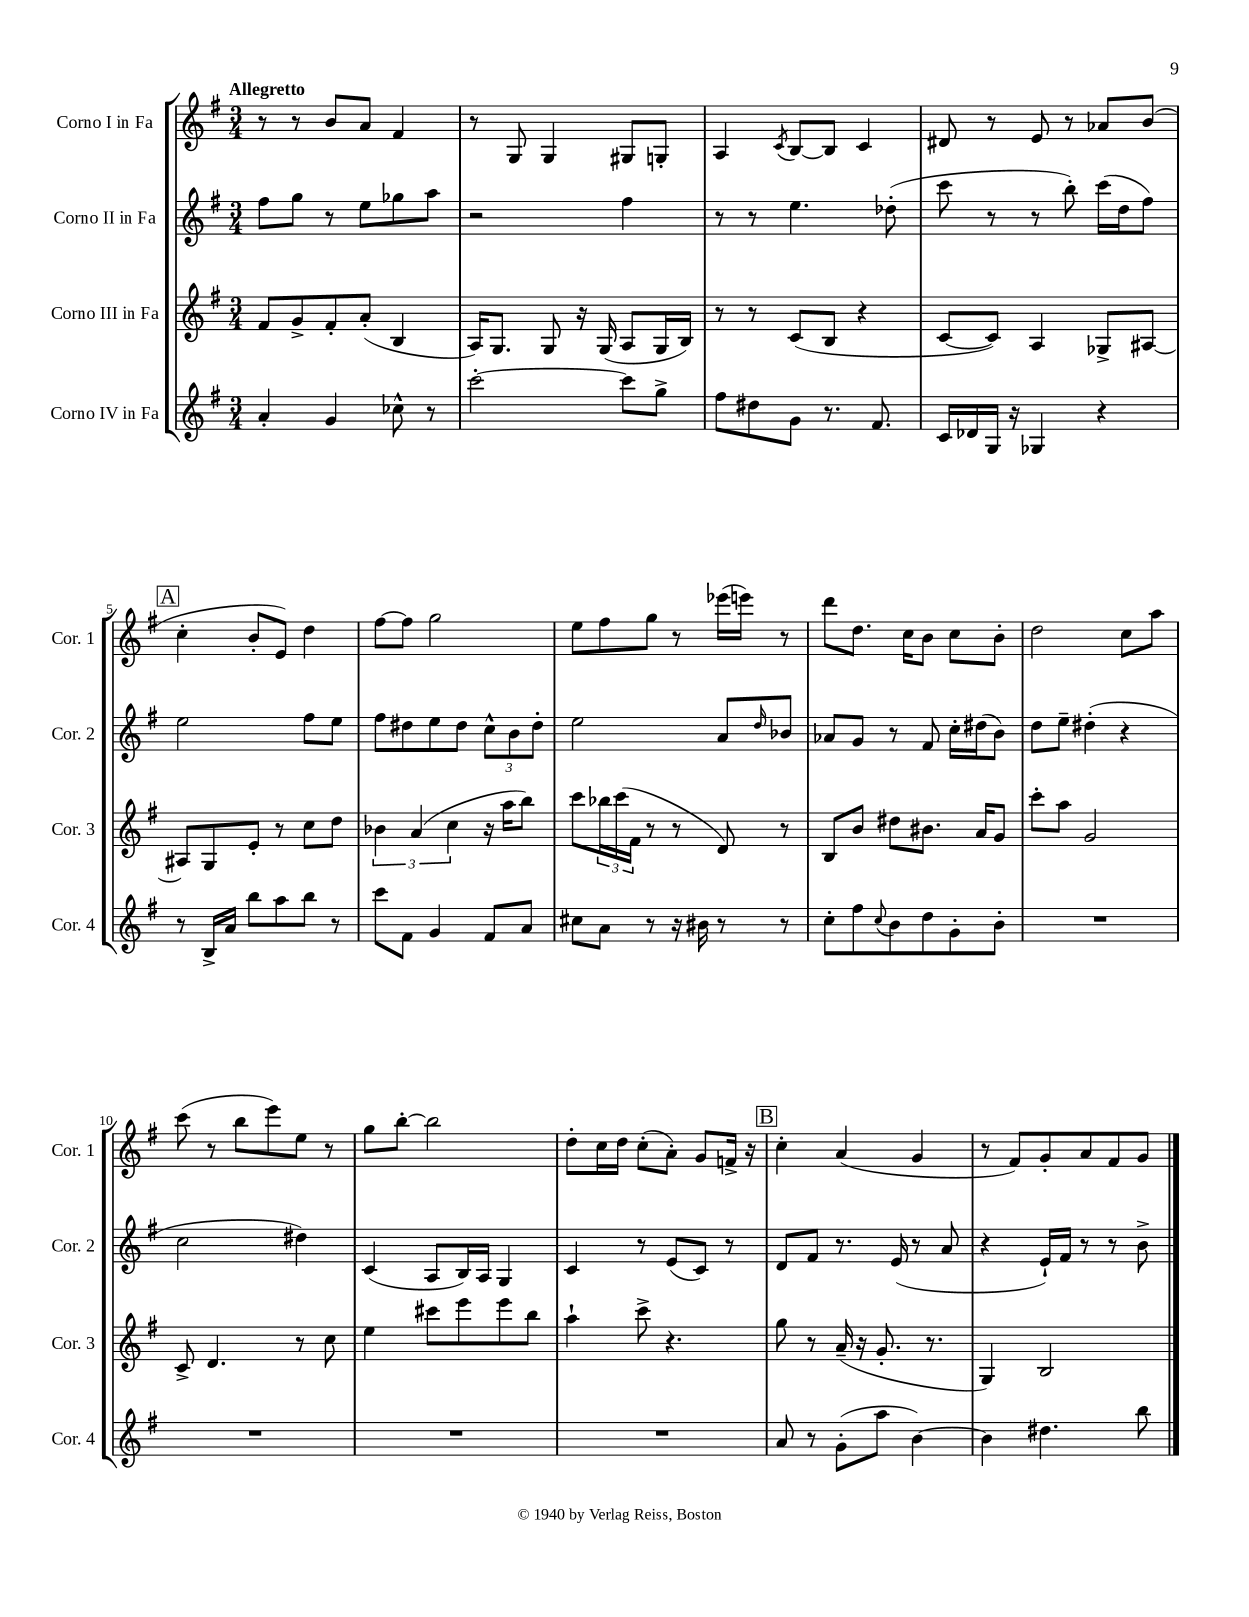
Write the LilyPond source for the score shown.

<<
\new StaffGroup <<
\new Staff = "s0" \with { instrumentName = "Corno I in Fa" shortInstrumentName = "Cor. 1" } {
    \clef treble \key g \major \numericTimeSignature \time 3/4 \tempo "Allegretto"
    r8 r8 b'8 a'8 fis'4 |
    r8 g8 g4 gis8 g8-. |
    a4 \acciaccatura { c'8 } b8~ b8 c'4 |
    dis'8 r8 e'8 r8 aes'8 b'8( |
    \mark \markup { \box "A" } c''4-. b'8-. e'8) d''4 |
    fis''8~ fis''8 g''2 |
    e''8 fis''8 g''8 r8 ees'''16( e'''16) r8 |
    d'''8 d''8. c''16 b'8 c''8 b'8-. |
    d''2 c''8 a''8 |
    c'''8( r8 b''8 e'''8) e''8 r8 |
    g''8 b''8~-. b''2 |
    d''8-. c''16 d''16 c''8-.( a'8-.) g'8 f'16-> r16 |
    \mark \markup { \box "B" } c''4-. a'4( g'4 |
    r8 fis'8) g'8-. a'8 fis'8 g'8 \bar "|." |
}
\new Staff = "s1" \with { instrumentName = "Corno II in Fa" shortInstrumentName = "Cor. 2" } {
    \clef treble \key g \major \numericTimeSignature \time 3/4
    fis''8 g''8 r8 e''8 ges''8 a''8 |
    r2 fis''4 |
    r8 r8 e''4. des''8-.( |
    c'''8 r8 r8 b''8-.) c'''16( d''16 fis''8) |
    \mark \markup { \box "A" } e''2 fis''8 e''8 |
    fis''8 dis''8 e''8 dis''8 \tuplet 3/2 { c''8-^ b'8 dis''8-. } |
    e''2 a'8 \grace { d''16 } bes'8 |
    aes'8 g'8 r8 fis'8 c''16-. dis''16( b'8) |
    d''8 e''8-- dis''4-.( r4 |
    c''2 dis''4) |
    c'4( a8 b16) a16 g4 |
    c'4 r8 e'8( c'8) r8 |
    \mark \markup { \box "B" } d'8 fis'8 r8. e'16( r8 a'8 |
    r4 e'16-!) fis'16 r8 r8 b'8-> \bar "|." |
}
\new Staff = "s2" \with { instrumentName = "Corno III in Fa" shortInstrumentName = "Cor. 3" } {
    \clef treble \key g \major \numericTimeSignature \time 3/4
    fis'8 g'8-> fis'8-. a'8-.( b4 |
    a16) g8. g8 r16 g16( a8 g16 b16) |
    r8 r8 c'8( b8 r4 |
    c'8~ c'8) a4 ges8-> ais8~ |
    \mark \markup { \box "A" } ais8 g8 e'8-. r8 c''8 d''8 |
    \tuplet 3/2 { bes'4 a'4( c''4 } r16 a''16 b''8) |
    c'''8 \tuplet 3/2 { bes''16 c'''16( fis'16 } r8 r8 d'8) r8 |
    b8 b'8 dis''8 bis'8. a'16 g'8 |
    c'''8-. a''8 g'2 |
    c'8-> d'4. r8 c''8 |
    e''4 cis'''8 e'''8 e'''8 b''8 |
    a''4-! c'''8-> r4. |
    \mark \markup { \box "B" } g''8 r8 a'16--( r16 g'8.-. r8. |
    g4) b2 \bar "|." |
}
\new Staff = "s3" \with { instrumentName = "Corno IV in Fa" shortInstrumentName = "Cor. 4" } {
    \clef treble \key g \major \numericTimeSignature \time 3/4
    a'4-. g'4 ces''8-^ r8 |
    c'''2~-. c'''8 g''8-> |
    fis''8 dis''8 g'8 r8. fis'8. |
    c'16 des'16 g16 r16 ges4 r4 |
    \mark \markup { \box "A" } r8 b16-> a'16 b''8 a''8 b''8 r8 |
    c'''8 fis'8 g'4 fis'8 a'8 |
    cis''8 a'8 r8 r16 bis'16 r8 r8 |
    c''8-. fis''8 \appoggiatura { c''8 } b'8 d''8 g'8-. b'8-. |
    R2. |
    R2. |
    R2. |
    R2. |
    \mark \markup { \box "B" } a'8 r8 g'8-.( a''8 b'4~) |
    b'4 dis''4. b''8 \bar "|." |
}
>>
>>
